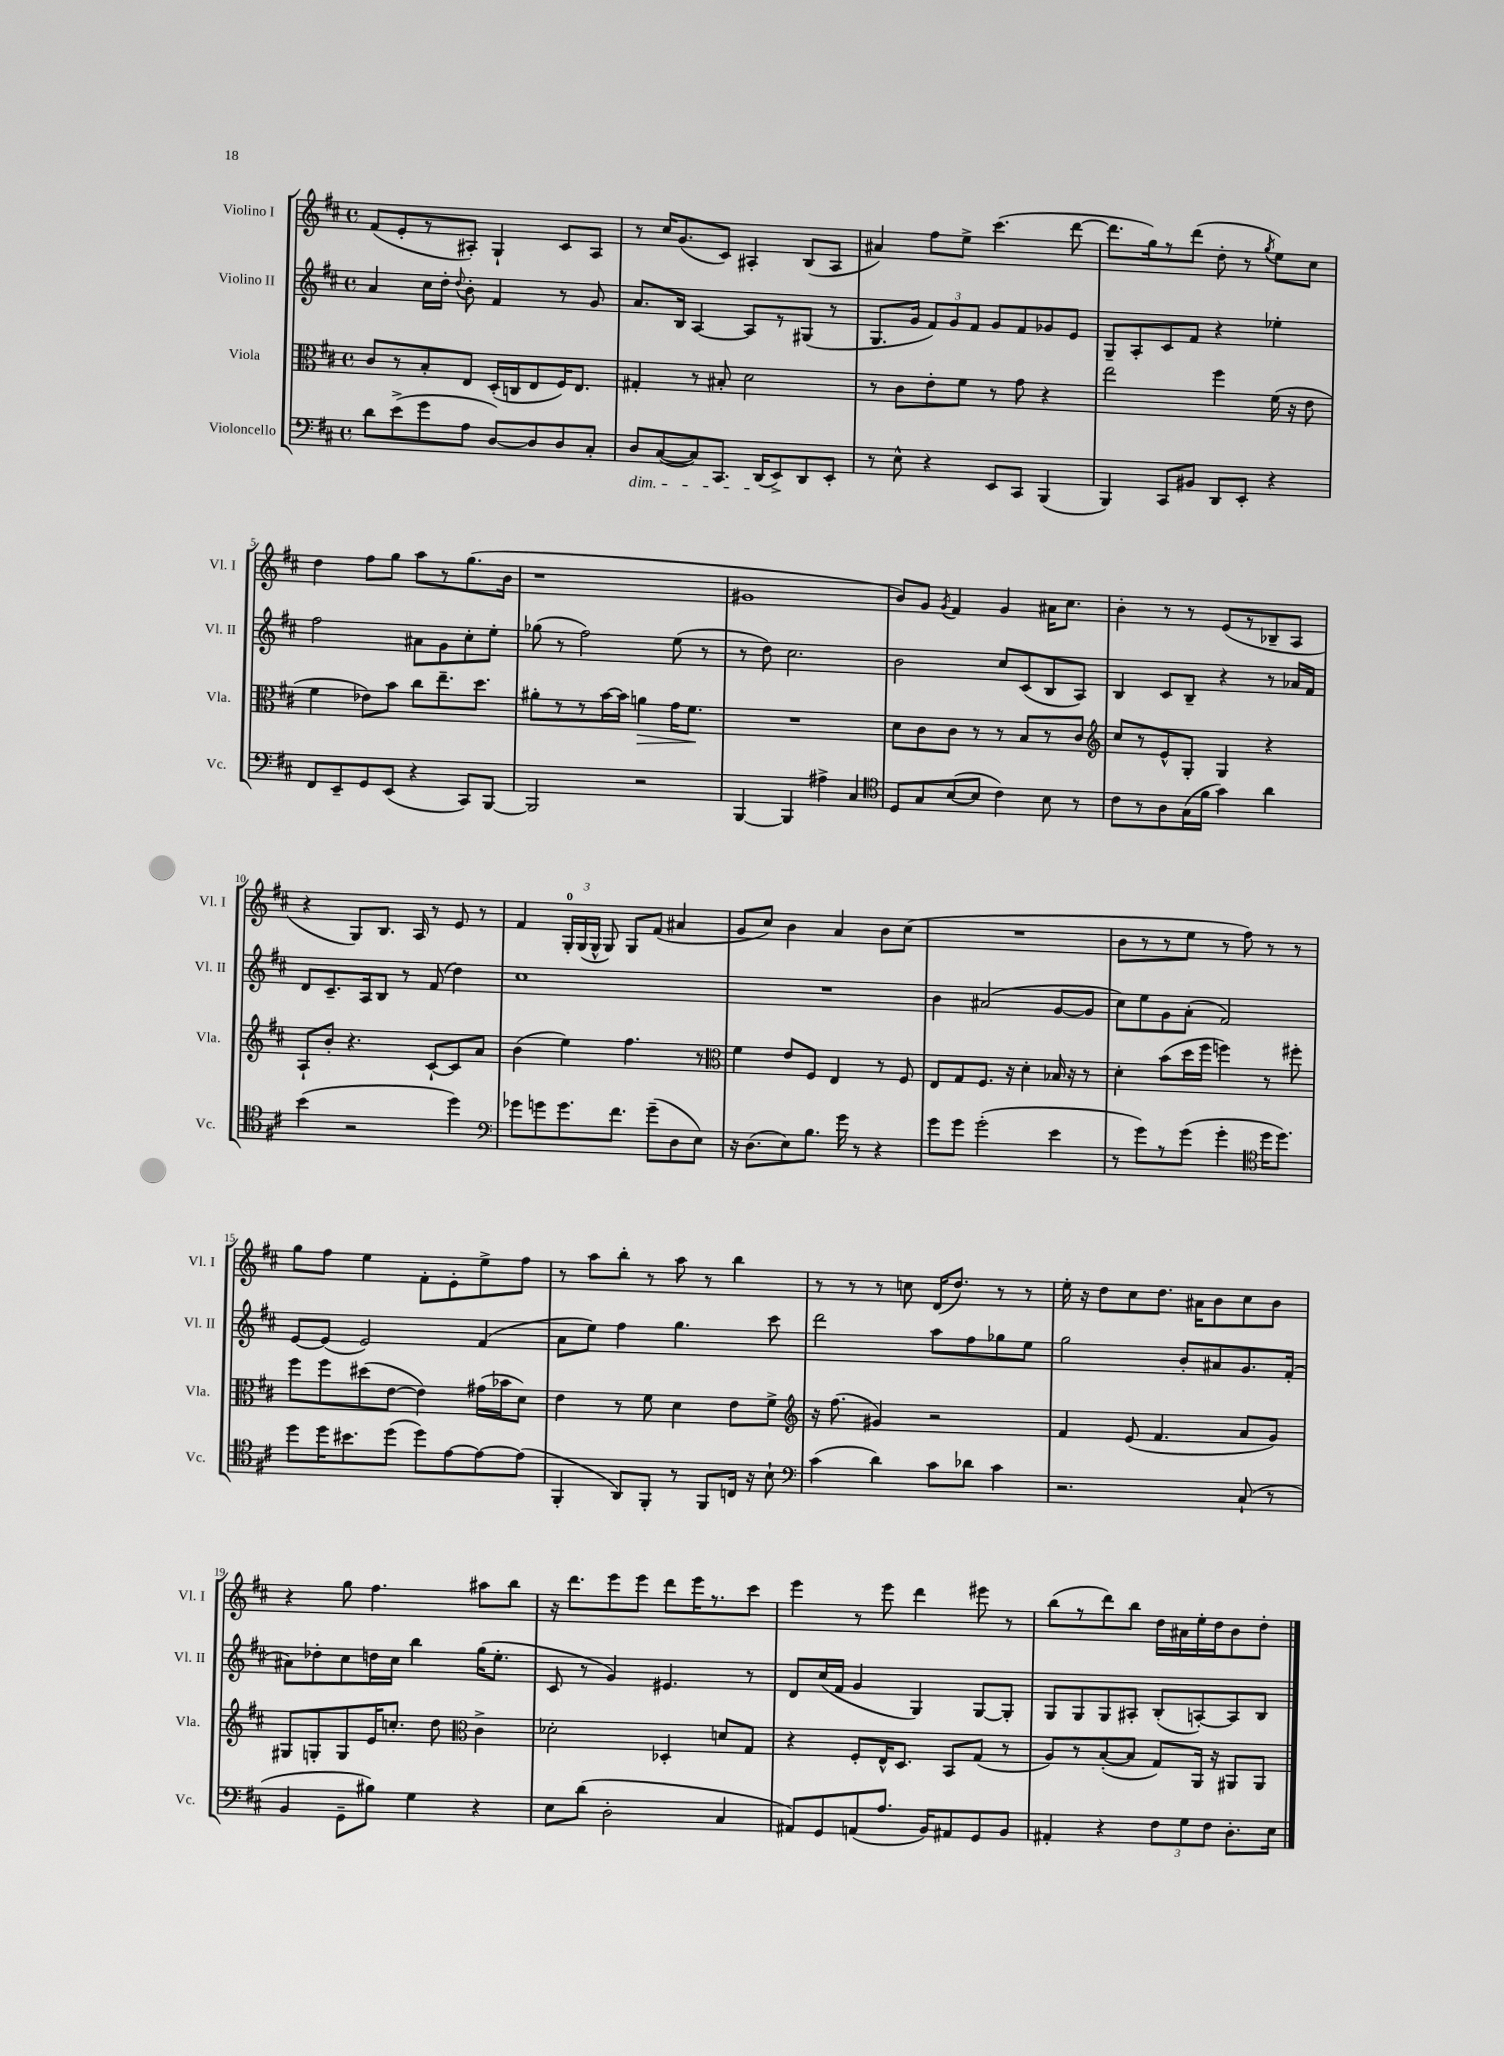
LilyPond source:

<<
\new StaffGroup <<
\new Staff = "s0" \with { instrumentName = "Violino I" shortInstrumentName = "Vl. I" } {
    \clef treble \key d \major \defaultTimeSignature \time 4/4
    \autoBeamOff fis'8[( e'8-. r8 ais8]-.) g4-! cis'8[ ais8] |
    r8 cis''16[ g'8.( cis'8]) ais4-. b8[( ais8] |
    ais'4) fis''8[ e''8]-> cis'''4.( d'''8~ |
    d'''8.[ g''16) r8 d'''8]( d''8-. r8 \acciaccatura { g''8 } e''8[) cis''8] |
    d''4 fis''8[ g''8] a''8[ r8 g''8.( b'16] |
    r1 |
    gis'1 |
    b'8[) g'8] \acciaccatura { g'8 } fis'4 g'4 ais'16[ cis''8.] |
    b'4-. r8 r8 e'8[( r8 bes8-- a8] |
    r4 g8[) b8.] a16 r8 e'8 r8 |
    fis'4 \tuplet 3/2 { g16[-0-. g16( g16]-^ } g8) g8[ fis'8]( ais'4 |
    g'8[ cis''8]) b'4 a'4 b'8[ cis''8]( |
    R1 |
    b'8[ r8 r8 e''8] r8 fis''8) r8 r8 |
    g''8[ fis''8] e''4 fis'8[-. e'8-. e''8-> fis''8] |
    r8 a''8[ b''8]-. r8 a''8 r8 b''4 |
    r8 r8 r8 c''8 d'16[( d''8.]) r8 r8 |
    e''16-. r16 d''8[ cis''8 d''8.] ais'16[ b'8 cis''8 b'8] |
    r4 g''8 fis''4. ais''8[ b''8] |
    r16 d'''8.[ e'''8 e'''8] d'''8[ e'''16 r8. cis'''8] |
    e'''4 r8 e'''8 d'''4 eis'''8 r8 |
    b''8[( r8 d'''8) b''8] d''16[ ais'16 e''16-. d''16 b'8 d''8]-. \bar "|." |
}
\new Staff = "s1" \with { instrumentName = "Violino II" shortInstrumentName = "Vl. II" } {
    \clef treble \key d \major \defaultTimeSignature \time 4/4
    \autoBeamOff a'4 cis''16[ d''16]-. \appoggiatura { d''8 } b'8-. fis'4 r8 g'8 |
    a'8.[ b16] a4~ a8[ r8 gis8]( r8 |
    g8.[ g'16] \tuplet 3/2 { fis'8[) g'8 fis'8] } g'8[ fis'8 ges'8 e'8] |
    g8[-- a8-. cis'8 fis'8] r4 ees''4-. |
    fis''2 ais'8[ g'8 cis''8-. e''8]-. |
    ges''8( r8 fis''2) e''8( r8 |
    r8 d''8) cis''2. |
    b'2 cis''8[ cis'8( b8 a8]) |
    b4 cis'8[ b8]-- r4 r8 aes'16[ fis'16] |
    d'8[ cis'8.-- a16 b8] r8 fis'8( d''4) |
    cis''1 |
    R1 |
    b'4 ais'2( g'8[~ g'8] |
    cis''8[) e''8 g'8 a'8]-.( fis'2) |
    e'8[~ e'8]( e'2) fis'4( |
    a'8[ e''8]) fis''4 g''4. cis'''8 |
    d'''2 a''8[ fis''8 ges''8 e''8] |
    g''2 b'8[-. ais'8 g'8. fis'16]-.( |
    ais'8[) des''8-. cis''8 d''16 cis''16] b''4 g''16[( e''8.]-. |
    cis'8 r8 g'4) eis'4. r8 |
    d'8[ cis''16( fis'16] g'4 g4) g8[~ g8]-. |
    g8[ g8 g8 ais8]-. b8[-.( a8~-.) a8 b8] \bar "|." |
}
\new Staff = "s2" \with { instrumentName = "Viola" shortInstrumentName = "Vla." } {
    \clef alto \key d \major \defaultTimeSignature \time 4/4
    \autoBeamOff cis'8[ r8 b8-. e8] d16[-.( c16 e8 fis16) e8.] |
    gis4-. r8 bis8-. d'2 |
    r8 cis'8[ e'8-. fis'8] r8 g'8 r4 |
    e''2 fis''4 fis'16( r16 e'8 |
    fis'4 ees'8[) b'8] cis''8[ e''8.-- d''8.] |
    ais'8[-. r8 r8 b'16~ b'16] a'4\> g'16[ fis'8.]\! |
    R1 |
    d'8[ cis'8 cis'8] r8 r8 b8[ r8 cis'8] |
    \clef treble cis''8[ r8 e'8-^ g8]-. g4 r4 |
    a8[-! b'8]-. r4. cis'8[~-! cis'8 a'8] |
    b'4( e''4) fis''4. r8 |
    \clef alto fis'4 e'8[ fis8] e4 r8 fis8 |
    e8[ g8 fis8.] r16 d'4-. bes16 r16 r8 |
    d'4-. b'8[( d''16 fis''16] f''4) r8 fis''8-. |
    fis''8[ fis''8 dis''8( e'8]~ e'4) gis'16[( bes'16 d'8]) |
    e'4 r8 fis'8 d'4 e'8[ fis'8]-> |
    \clef treble r16 fis''8.( gis'4) r2 |
    fis'4 e'8( fis'4. a'8[ g'8]) |
    gis8[ g8-. g8 e'16 c''8.]-. d''8 \clef alto cis'4-> |
    des'2-. des4-. d'8[ g8] |
    r4 fis8[-. e16-^ d8.] b,8[ g8]( r8 |
    a8[) r8 b8~-.( b8] g8[) a,16] r16 ais,8[ ais,8] \bar "|." |
}
\new Staff = "s3" \with { instrumentName = "Violoncello" shortInstrumentName = "Vc." } {
    \clef bass \key d \major \defaultTimeSignature \time 4/4
    \autoBeamOff d'8[ e'8->( g'8 a8] d8[~) d8 d8 cis8]-. |
    d8[\dim cis8~( cis8) cis,8.] d,16[\!( e,8->) d,8 e,8]-. |
    r8 e8-^ r4 e,8[ cis,8] b,,4( |
    b,,4) cis,8[ bis,8] d,8[ e,8]-. r4 |
    fis,8[ e,8-- g,8 e,8]( r4 cis,8[) b,,8]~ |
    b,,2 r2 |
    b,,4~ b,,4 ais4-> cis4 |
    \clef tenor d8[ g8 b8~( b8] cis'4) b8 r8 |
    cis'8[ r8 a8 g16( fis'16] g'4) a'4 |
    b'4( r2 d''4) |
    \clef bass ges'8[ g'8 g'8. fis'8.] g'8[--( d8 e8]) |
    r16 d8.[( e8) b8.] g'16 r8 r4 |
    g'8[ g'8] g'2-.( e'4 |
    r8 g'8[) r8 g'8]( g'4-. \clef tenor d''16[ d''8.]) |
    d''8[ d''16 bis'8. d''8]( d''8[) e'8~ e'8~ e'8]( |
    fis,4-. a,8[) fis,8]-. r8 fis,8[ c16] r16 b8-! |
    \clef bass cis'4( d'4) cis'8[ des'8] cis'4 |
    r2. cis8-!( r8 |
    b,4 g,8[-- bis8]) g4 r4 |
    e8[ d'8]( d2-. cis4 |
    ais,8[) g,8 a,8( a8.] b,16[) ais,8 g,8 b,8] |
    ais,4-. r4 \tuplet 3/2 { fis8[ g8 fis8] } d8.[-. e16] \bar "|." |
}
>>
>>
